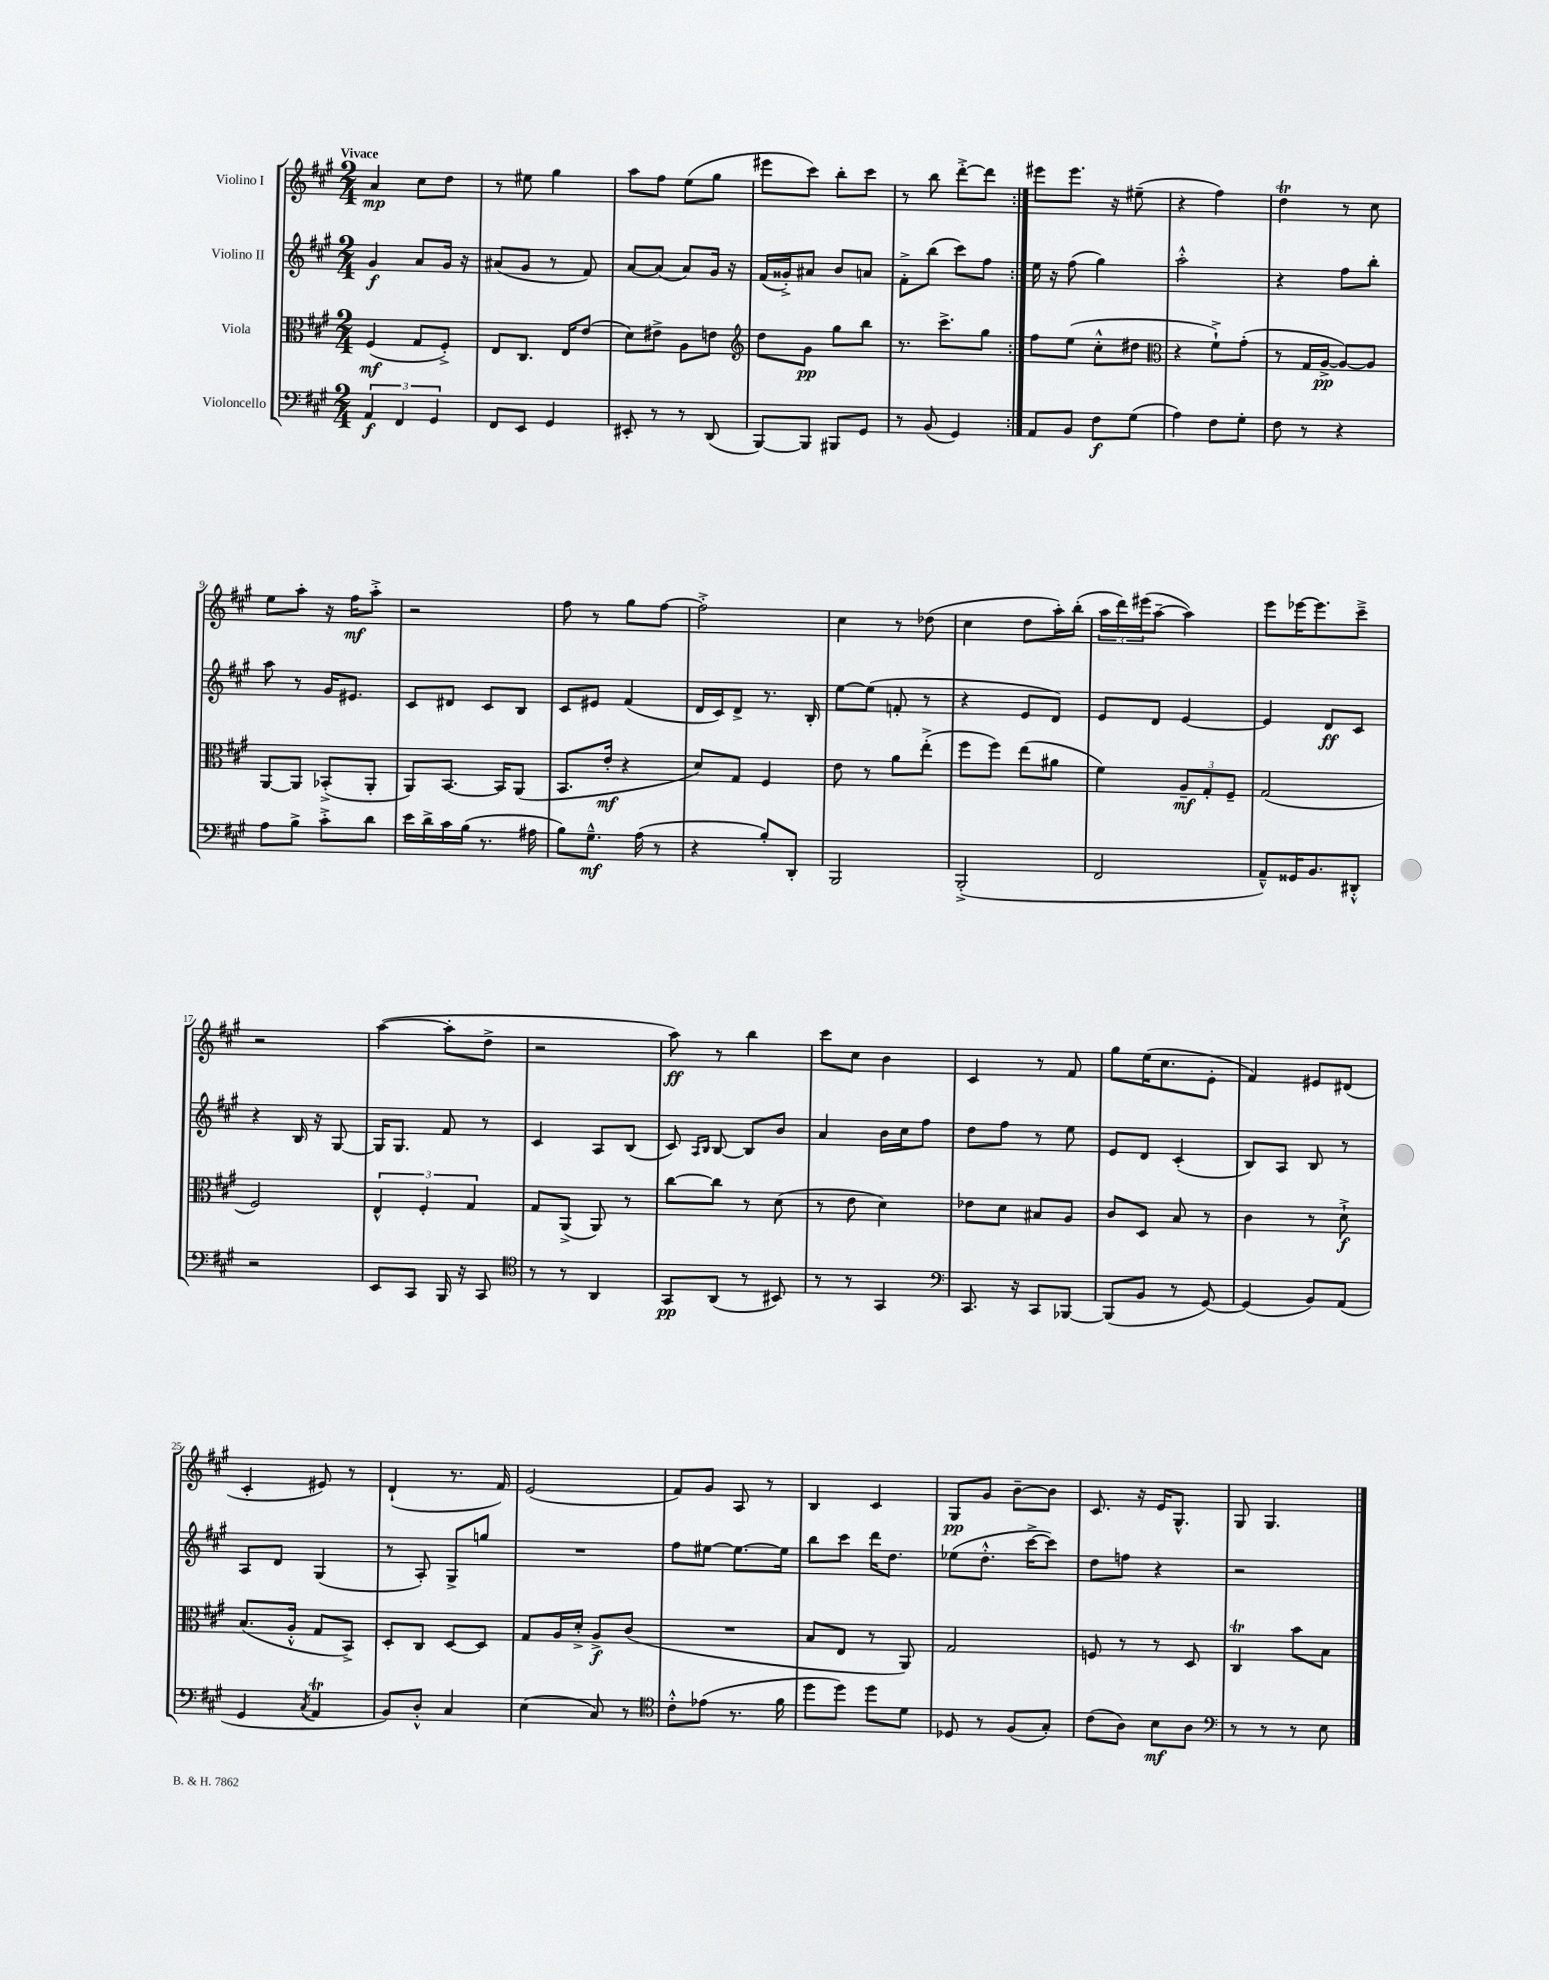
<<
\new StaffGroup <<
\new Staff = "s0" \with { instrumentName = "Violino I" } {
    \clef treble \key a \major \numericTimeSignature \time 2/4 \tempo "Vivace"
    \repeat volta 2 { a'4\mp cis''8 d''8 |
    r8 eis''8 gis''4 |
    a''8 fis''8 e''8( gis''8 |
    eis'''8 cis'''8) b''8-. cis'''8 |
    r8 b''8 d'''8~-.-> d'''8 | }
    eis'''8 eis'''8. r16 eis''8--( |
    r4 fis''4) |
    d''4\trill r8 cis''8 |
    e''8 a''8-. r16 fis''16\mf a''8-.-> |
    r2 |
    fis''8 r8 gis''8 fis''8~ |
    fis''2-.-> |
    cis''4 r8 des''8( |
    cis''4 d''8 a''16-.) b''16-.( |
    \tuplet 3/2 { a''16 d'''16) eis'''16( } a''8~-- a''4) |
    e'''8 ees'''16~ ees'''8. cis'''8---> |
    r2 |
    a''4~( a''8-. d''8-> |
    r2 |
    a''8\ff) r8 b''4 |
    cis'''8 cis''8 b'4 |
    cis'4 r8 fis'8 |
    gis''8 e''16( cis''8. e'8-. |
    fis'4) eis'8 dis'8( |
    cis'4-. eis'8) r8 |
    d'4-!( r8. fis'16) |
    e'2( |
    fis'8) gis'8 a8 r8 |
    b4 cis'4 |
    gis8\pp gis'8 b'8~-- b'8 |
    cis'8. r16 e'16 gis8.-^ |
    gis8 gis4. \bar "|." |
}
\new Staff = "s1" \with { instrumentName = "Violino II" } {
    \clef treble \key a \major \numericTimeSignature \time 2/4
    \repeat volta 2 { gis'4\f a'8 gis'16 r16 |
    ais'8( gis'8 r8 fis'8) |
    a'8~ a'8( a'8) gis'16 r16 |
    fis'16( gisis'16-.->) ais'8 b'8 a'8 |
    fis'8-.-> b''8( cis'''8) fis''8 | }
    e''16 r16 fis''8( gis''4) |
    a''2-.-^ |
    r4 fis''8 b''8-. |
    a''8 r8 gis'16 eis'8. |
    cis'8 dis'8 cis'8 b8 |
    cis'8 eis'8 fis'4( |
    d'16 cis'16) d'8-> r8. b16-. |
    e''8~ e''8( f'8-. r8 |
    r4 e'8 d'8) |
    e'8 d'8 e'4~ |
    e'4 d'8\ff cis'8 |
    r4 b16 r16 gis8~ |
    gis16 gis8. fis'8 r8 |
    cis'4 a8 b8( |
    cis'8) \grace { a16 b16 } b8~ b8 b'8 |
    a'4 b'16 cis''16 fis''8 |
    d''8 fis''8 r8 e''8 |
    e'8 d'8 cis'4-.( |
    b8) a8 b8 r8 |
    a8 d'8 gis4( |
    r8 a8-.) gis8-> g''8 |
    R2 |
    fis''8 eis''8~ eis''8.~ eis''16 |
    b''8 cis'''8 d'''16 d''8. |
    ees''8( d''8.-.-^ cis'''16~-> cis'''8) |
    d''8 f''8 r4 |
    r2 \bar "|." |
}
\new Staff = "s2" \with { instrumentName = "Viola" } {
    \clef alto \key a \major \numericTimeSignature \time 2/4
    \repeat volta 2 { fis4\mf( gis8 fis8-.->) |
    e8 cis8. e16 e'8( |
    d'8) eis'8-> a8 e'8 |
    \clef treble d''8 gis'8\pp gis''8 b''8 |
    r8. cis'''8.-> gis''8 | }
    fis''8 e''8( cis''8-.-^ dis''8 |
    \clef alto r4 fis'8-!->) gis'8-.( |
    r8 gis16 a16~->\pp a8~) a8 |
    a,8~ a,8 bes,8-.->( a,8-. |
    a,8) b,8.~ b,16 a,8( |
    b,8. e'16-.\mf r4 |
    d'8) gis8 fis4 |
    e'8 r8 a'8 e''8-.->( |
    fis''8 fis''8) e''8( ais'8 |
    fis'4) \tuplet 3/2 { a8--\mf gis8-. fis8-- } |
    gis2( |
    fis2) |
    \tuplet 3/2 { e4-^ fis4-. gis4 } |
    gis8 a,8->( a,8) r8 |
    cis''8~ cis''8 r8 d'8( |
    r8 e'8 d'4) |
    ees'8 d'8 bis8 a8 |
    cis'8 d8 b8 r8 |
    cis'4 r8 d'8-!->\f |
    b8.( a16-.-^ gis8 b,8->) |
    d8-. cis8 d8~ d8 |
    gis8 a16 d'16-.-> a8->\f cis'8( |
    R2 |
    b8 e8 r8 a,8) |
    gis2 |
    f8 r8 r8 d8 |
    cis4\trill b'8 b8 \bar "|." |
}
\new Staff = "s3" \with { instrumentName = "Violoncello" } {
    \clef bass \key a \major \numericTimeSignature \time 2/4
    \repeat volta 2 { \tuplet 3/2 { a,4\f fis,4 gis,4 } |
    fis,8 e,8 gis,4 |
    eis,8-. r8 r8 d,8( |
    b,,8~) b,,8 bis,,8 gis,8 |
    r8 b,8( gis,4) | }
    a,8 b,8 fis8\f gis8( |
    a4) fis8 gis8-. |
    fis8 r8 r4 |
    a8 b8-> cis'8-.-> d'8 |
    e'16 d'16-> cis'16 b16( r8. ais16 |
    b8) gis8.---^\mf a16( r8 |
    r4 b8-.) d,8-. |
    b,,2 |
    b,,2-.->( |
    fis,2 |
    a,8---^) gisis,16 b,8. dis,8-.-^ |
    r2 |
    e,8 cis,8 b,,16 r16 cis,8 |
    \clef tenor r8 r8 a,4 |
    gis,8\pp a,8( r8 bis,8) |
    r8 r8 gis,4 |
    \clef bass cis,8. r16 cis,8 bes,,8~ |
    bes,,8( b,8 r8 gis,8~) |
    gis,4( b,8) a,8( |
    gis,4 \acciaccatura { cis8 } a,4\trill |
    b,8) d8-.-^ cis4 |
    e4( cis8) r8 |
    \clef tenor cis'8-.-^ ees'8( r8. fis'16 |
    d''8 d''8) d''8 d'8 |
    des8 r8 fis8( gis8-.) |
    cis'8( a8) b8\mf a8 |
    \clef bass r8 r8 r8 e8 \bar "|." |
}
>>
>>
